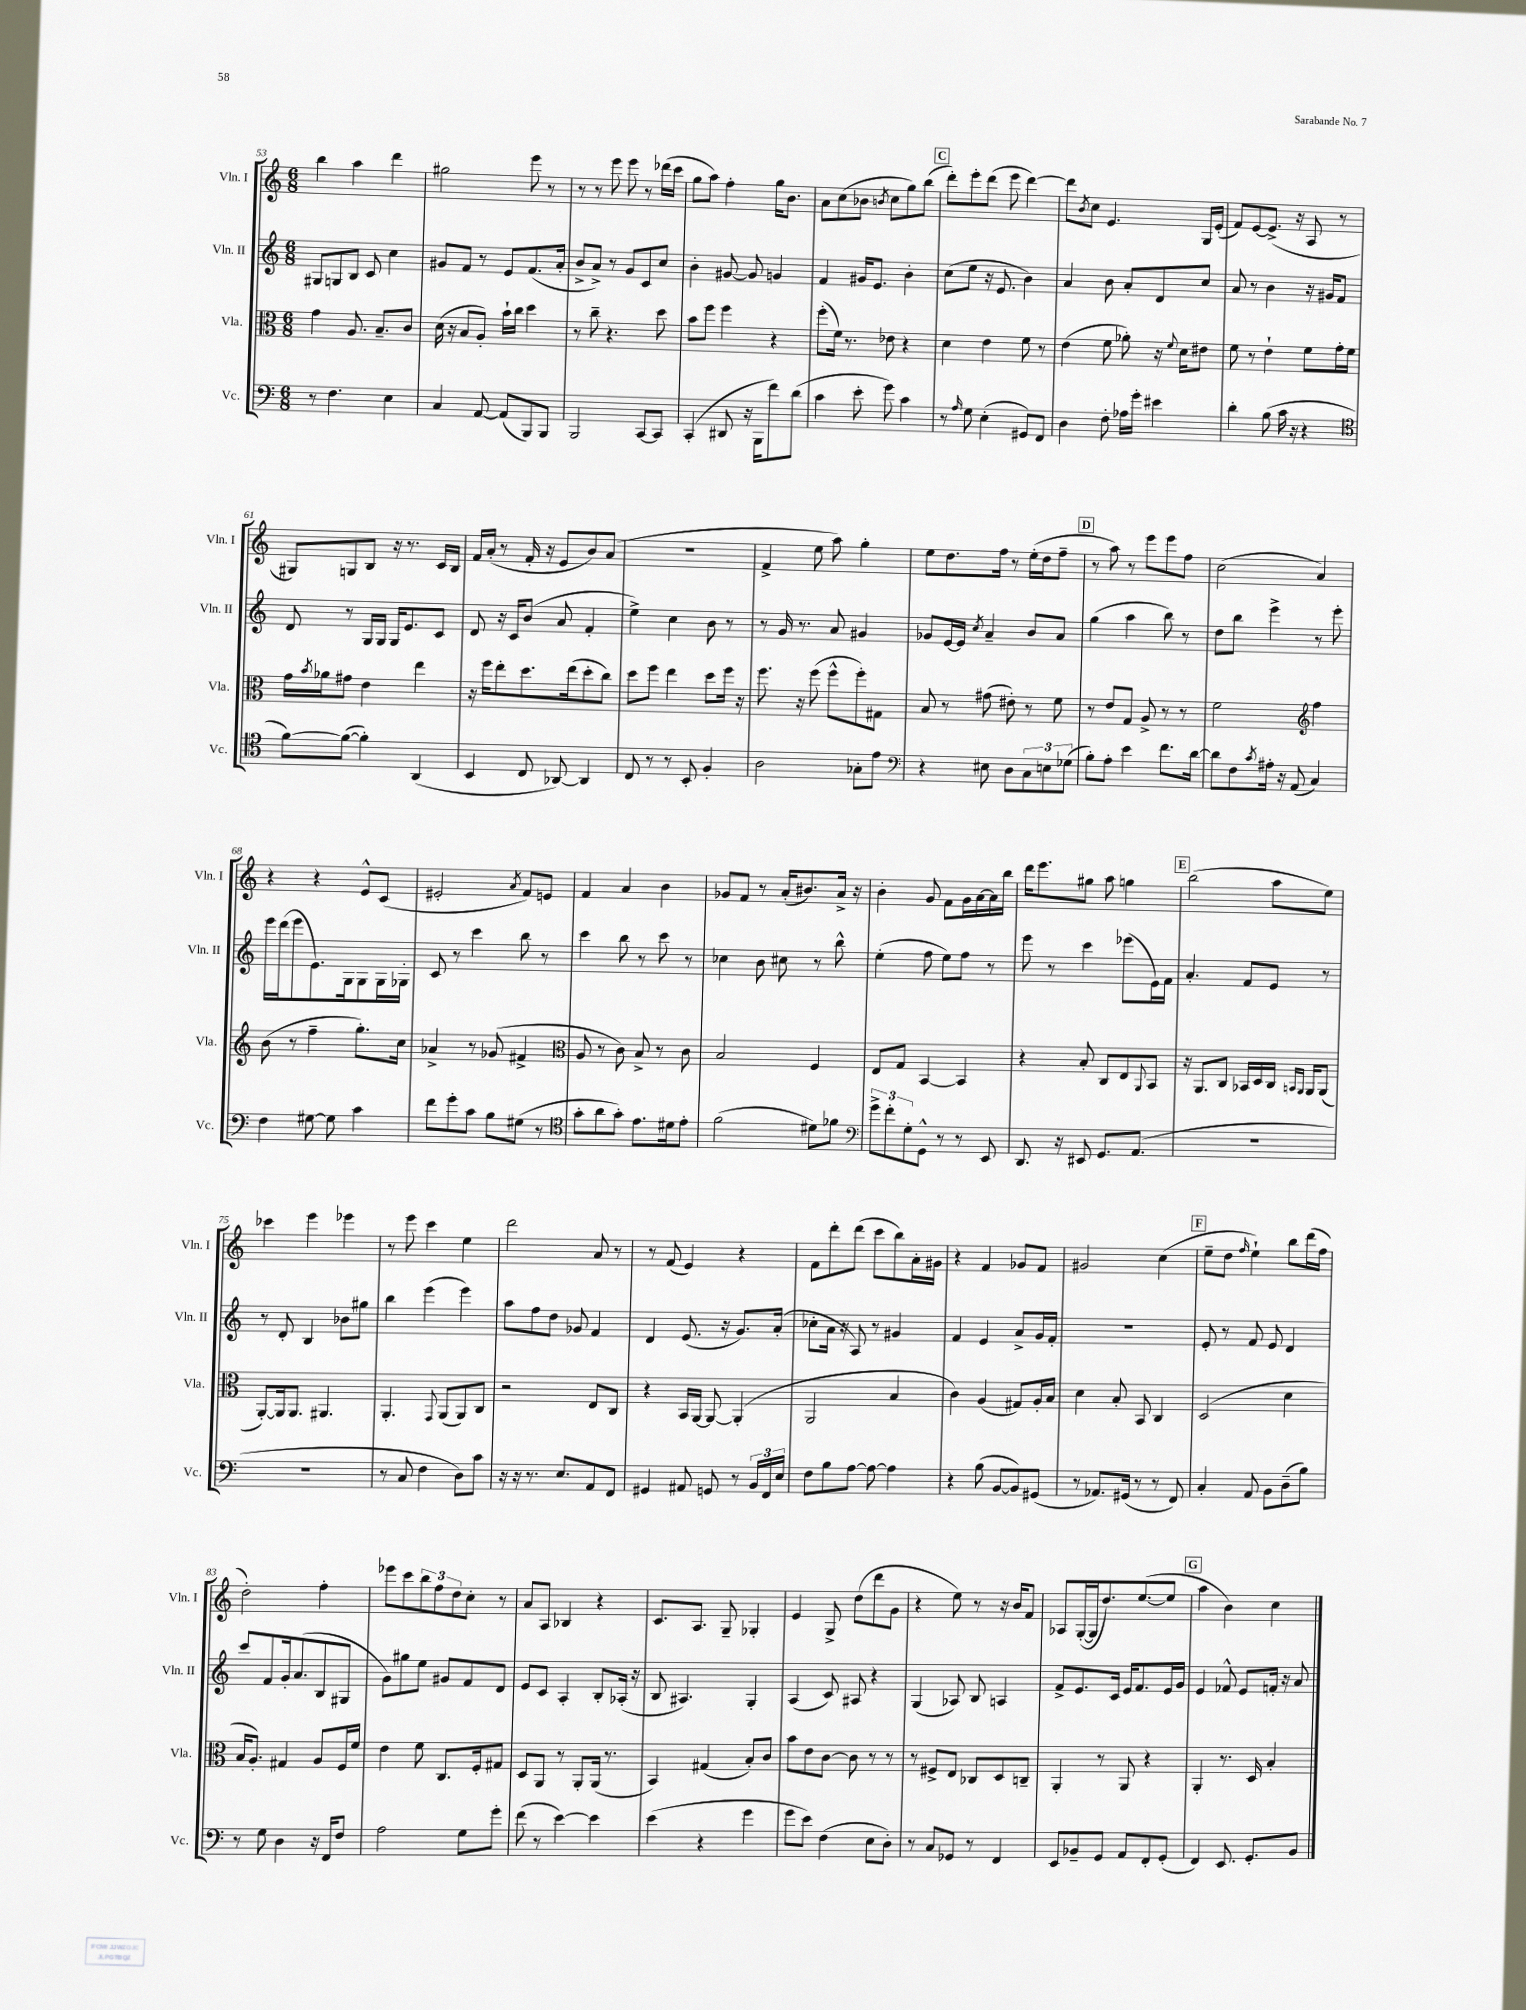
<<
\new StaffGroup <<
\new Staff = "s0" \with { instrumentName = "Vln. I" shortInstrumentName = "Vln. I" } {
    \clef treble \key c \major \numericTimeSignature \time 6/8
    b''4 a''4 d'''4 |
    gis''2 e'''8 r8 |
    r8 r8 e'''8 e'''8 r8 des'''16( c'''16 |
    g''8 a''8) f''4-. g''16 b'8. |
    a'8 c''8( bes'8 \acciaccatura { b'8 } c''8 g''8) b''8( |
    \mark \markup { \box "C" } d'''8-.) e'''8-. d'''8( e'''8 d'''4~) |
    d'''8 \acciaccatura { b'8 } c''8 e'4. g16 e'16-.( |
    f'8) e'8~ e'8.->( r16 a8 r8 |
    gis8) g8 b8 r16 r8. c'16 b16 |
    f'16 a'16-.( r8 f'16-. r16 e'8 b'8) a'8( |
    R2. |
    f'4-> e''8 a''8) g''4-. |
    e''8 d''8. f''16 r8 e''16-.( d''16 f''8-- |
    \mark \markup { \box "D" } r8 a''8) r8 e'''8 e'''8 f''8 |
    c''2( a'4) |
    r4 r4 e'8-^ c'8( |
    eis'2-. \acciaccatura { a'8 } f'8) e'8 |
    f'4 a'4 b'4 |
    ges'8 f'8 r8 a'16-.( bis'8.) a'16-> r16 |
    b'4-. g'8 f'8 g'16 a'16~ a'16 b''16 |
    d'''16 e'''8. gis''8 a''8 g''4 |
    \mark \markup { \box "E" } b''2( a''8 e''8) |
    ces'''4 e'''4 ees'''4 |
    r8 e'''8 c'''4 e''4 |
    d'''2 a'8 r8 |
    r8 f'8( e'4) r4 |
    f'8 d'''8-. d'''8( c'''8 b''8) a'16-. gis'16 |
    r4 f'4 ges'8 f'8 |
    gis'2 c''4( |
    \mark \markup { \box "F" } e''8-- d''8 \grace { f''16 } e''4-!) b''8 d'''16( f''16 |
    d''2-.) f''4-. |
    ees'''8 c'''8 \tuplet 3/2 { b''8 f''8 d''8 } c''8-. r8 |
    a'8 a8 bes4 r4 |
    c'8. a8. g8-- ges4-. |
    e'4 g8-> d''8( d'''8 g'8 |
    r4 e''8) r8 r16 b'16 f'8 |
    aes8 g16~-.( g16 d''8.) e''8.~( e''8 |
    \mark \markup { \box "G" } a''4 b'4) c''4 \bar "|." |
}
\new Staff = "s1" \with { instrumentName = "Vln. II" shortInstrumentName = "Vln. II" } {
    \clef treble \key c \major \numericTimeSignature \time 6/8
    gis8 g8 b8 c'8 c''4 |
    gis'8 f'8 r8 e'8 f'8.( a'16-. |
    b'8-> a'8->) r8 g'8 c'8 c''8 |
    b'4-. gis'8~ gis'8 g'4 |
    f'4 gis'16 e'8. b'4-. |
    \mark \markup { \box "C" } c''8( e''8 r16 e'8. b'4) |
    a'4 b'8 a'8-. d'8 c''8 |
    a'8 r8 b'4 r16 gis'16 f'8 |
    d'8 r8 g16 g16 g16 e'8. c'8 |
    d'8 r16 c'16 b'8( a'8 f'4-. |
    e''4->) c''4 b'8 r8 |
    r8 g'16 r8. a'8 gis'4 |
    ges'8 e'16~ e'16 \acciaccatura { c''8 } a'4-- b'8 a'8 |
    \mark \markup { \box "D" } g''4( a''4 b''8) r8 |
    d''8 b''8 e'''4-> r8 e'''8-. |
    e'''16 d'''16( e'''8 e'8.) g16 g8 g16 ges16-. |
    c'8 r8 c'''4 b''8 r8 |
    c'''4 b''8 r8 c'''8 r8 |
    ces''4 b'8 cis''8 r8 b''8-^ |
    e''4-.( f''8 e''8) f''8 r8 |
    e'''8 r8 c'''4 ees'''8( e'16) f'16 |
    \mark \markup { \box "E" } a'4.-. f'8 e'8 r8 |
    r8 d'8-. b4 bes'8 gis''8 |
    b''4 e'''4( e'''4) |
    a''8 f''8 d''8 ges'8 f'4 |
    d'4 e'8.( r16 g'8.) a'16-.( |
    ces''8-. a'16 r16 a8) r8 gis'4 |
    f'4 e'4 a'8-> g'16 f'16-. |
    R2. |
    \mark \markup { \box "F" } e'8-. r8 f'8 e'8 d'4 |
    c'''8 f'8 g'16-. a'8.( b8 gis8 |
    g'8) gis''8 e''8 gis'8 f'8 d'8 |
    e'8 c'8 a4-. b8-. aes16-.( r16 |
    b8 ais4.) g4-. |
    a4( c'8) ais8 r4 |
    g4( aes8) b8 a4 |
    f'8-> e'8. c'16 e'16 f'8. e'16 g'16 |
    \mark \markup { \box "G" } e'4 fes'8-^ e'8 f'16-. r16 a'8 \bar "|." |
}
\new Staff = "s2" \with { instrumentName = "Vla." shortInstrumentName = "Vla." } {
    \clef alto \key c \major \numericTimeSignature \time 6/8
    g'4 a8. b8.-- c'8 |
    d'16( r16 b8 a8-.) b'16-! c''16 d''4 |
    r8 c''8-- r4. d''8 |
    b'8 f''8 f''4 r4 |
    f''8-.( f'16) r8. ees'8 r4 |
    \mark \markup { \box "C" } d'4 e'4 f'8 r8 |
    e'4( f'8 aes'8-.) r16 \appoggiatura { f'8 } d'16 eis'8 |
    f'8 r8 e'4-! f'8 g'16-. f'16 |
    g'16 \acciaccatura { b'8 } aes'16 gis'8 e'4 e''4 |
    r16 f''16 e''8-. d''8. e''16( d''8-. c''8) |
    d''8 f''8 e''4 d''8 f''16 r16 |
    f''8. r16 f''8( f''8-^ f''8-.) gis8 |
    b8 r8 gis'8( eis'8-.) r8 f'8 |
    \mark \markup { \box "D" } r8 e'8 g8 a8-> r8 r8 |
    f'2 \clef treble f''4 |
    b'8( r8 f''4-- g''8.-.) c''16 |
    aes'4-> r8 ges'8( fis'4-> |
    \clef alto a8 r8 c'8) b8-> r8 c'8 |
    b2 f4 |
    e8 g8 b,4~ b,4 |
    r4 b8-. c8 e8 \appoggiatura { a,8 } b,8 |
    \mark \markup { \box "E" } r16 a,8. c8 bes,16 d16 c16 \grace { b,16 a,16 } a,16 a,8( |
    a,8~-.) a,16 a,8. ais,4. |
    a,4.-. \appoggiatura { g,8 } a,8( a,8) c8 |
    r2 e8 c8 |
    r4 b,16 a,16~ a,8~ a,4-.( |
    a,2 b4 |
    c'4) a4( gis8) a16-. b16 |
    d'4 b8-. b,8 c4 |
    \mark \markup { \box "F" } d2( d'4 |
    b16 a8.-.) gis4 a8 f16 f'16 |
    e'4 f'8 c8. f16-. gis8 |
    d8 a,8 r8 a,8-. a,16( r8. |
    b,4) gis4( b8-.) c'8 |
    b'8 e'8 c'8~ c'8 r8 r8 |
    r8 fis8-> e8 ces8 d8 c8-- |
    a,4-. r8 a,8 r4 |
    \mark \markup { \box "G" } a,4-. r8. d16 b4-. \bar "|." |
}
\new Staff = "s3" \with { instrumentName = "Vc." shortInstrumentName = "Vc." } {
    \clef bass \key c \major \numericTimeSignature \time 6/8
    r8 f4. e4 |
    c4 a,8~ a,8( b,,8) b,,8 |
    b,,2 c,8~ c,8 |
    c,4-.( dis,8 r16 b,,16 f'8) d'8( |
    c'4 e'8-. g'8) c'4 |
    \mark \markup { \box "C" } r8 \grace { a16 } g8 e4-.( gis,8) f,8 |
    d4 f8-. aes16 g'16-. eis'4 |
    d'4-. b8( c'16 r16 r4 |
    \clef tenor f'8~) f'8~( f'4-.) a,4( |
    b,4 c8 aes,8~) aes,4 |
    c8 r8 r8 b,8-. f4-. |
    a2 ges8-. e'8 |
    \clef bass r4 eis8 d8 \tuplet 3/2 { c8 e8 ges8( } |
    \mark \markup { \box "D" } b8-.) a8-. e'4 f'8. d'16~ |
    d'8 f8 \acciaccatura { c'8 } ais16-. r16 a,8( c4) |
    f4 gis8~ gis8 c'4 |
    f'8 g'8-. c'8 b8 gis8( r8 |
    \clef tenor g'8-. a'8 g'8-.) e'8. dis'16 e'8-. |
    f'2( dis'8) fes'8 |
    \clef bass \tuplet 3/2 { g'8-> f'8-. g8-. } g,8-^ r8 r8 e,8 |
    d,8. r16 eis,8 g,8. a,8.( |
    \mark \markup { \box "E" } R2. |
    R2. |
    r8 c8 f4 d8) c'8 |
    r16 r16 r8. e8. a,8 f,8 |
    gis,4 ais,8 g,8 r8 \tuplet 3/2 { b,16 f,16 e16 } |
    f8 b8 a8~ a8~ a4 |
    r4 b8( b,8~ b,8) gis,8( |
    r8 aes,8.) gis,16( r8 r8 f,8) |
    \mark \markup { \box "F" } c4-. a,8 b,8 d8--( b8) |
    r8 g8 d4 r16 f,16 f8 |
    a2 g8 g'8-. |
    f'8( r8 e'4~) e'4 |
    e'4( r4 g'4 |
    g'8 e'8) f4( e8 d8-.) |
    r8 c8 ges,8 r8 f,4 |
    e,8 bes,8-- g,8 a,8 f,8-. g,8-.( |
    \mark \markup { \box "G" } f,4) e,8. g,8.-. b,8 \bar "|." |
}
>>
>>
\layout { \context { \Score currentBarNumber = #53 } }
